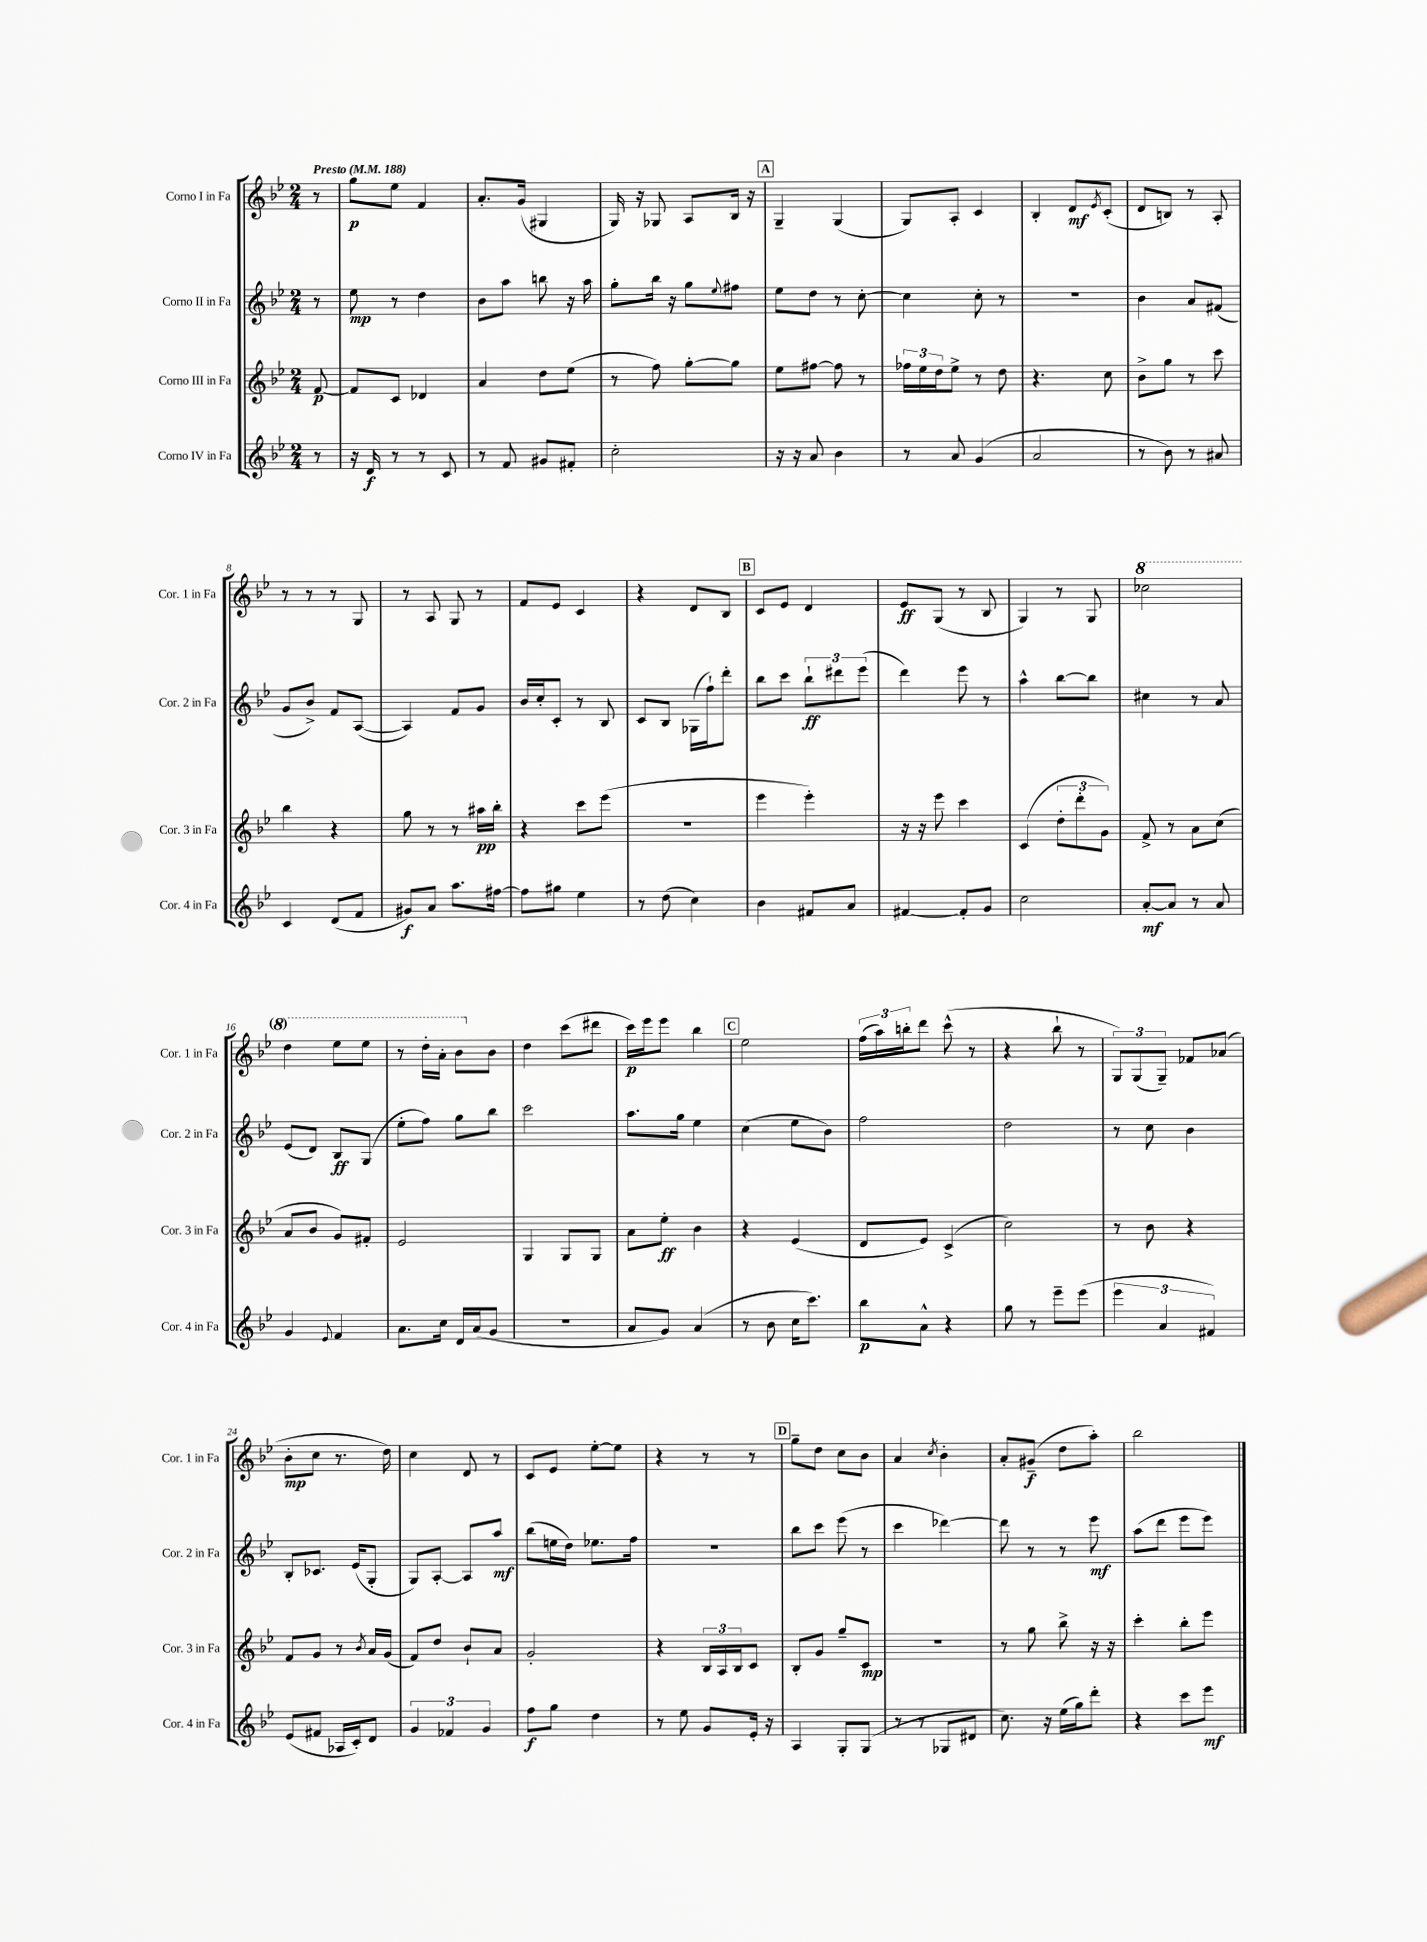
<<
\new StaffGroup <<
\new Staff = "s0" \with { instrumentName = "Corno I in Fa" shortInstrumentName = "Cor. 1 in Fa" } {
    \clef treble \key bes \major \numericTimeSignature \time 2/4 \partial 8 \tempo "Presto" 4 = 188
    r8 |
    g''8\p ees''8 f'4 |
    a'8.-. g'16( gis4 |
    g16) r16 ges8 a8 bes16 r16 |
    \mark \markup { \box "A" } g4-- g4( |
    g8) a8-. c'4 |
    bes4-. d'8\mf \acciaccatura { ees'8 } c'8-.( |
    d'8 b8) r8 a8-. |
    r8 r8 r8 g8 |
    r8 a8 g8 r8 |
    f'8 ees'8 c'4 |
    r4 d'8 bes8 |
    \mark \markup { \box "B" } c'8 ees'8 d'4 |
    ees'8\ff g8( r8 bes8 |
    g4) r8 g8 |
    \ottava #1 ces'''2 |
    d'''4 ees'''8 ees'''8 |
    r8 d'''16-. a''16-. bes''8 \ottava #0 bes'8 |
    d''4 c'''8( dis'''8 |
    c'''16\p) ees'''16 ees'''8 bes''4 |
    \mark \markup { \box "C" } ees''2 |
    \tuplet 3/2 { f''16( a''16) b''16-. } d'''8 c'''8-^( r8 |
    r4 bes''8-! r8 |
    \tuplet 3/2 { g8) g8( g8--) } fes'8 aes'8( |
    bes'8-.\mp c''8 r8. d''16) |
    c''4 d'8 r8 |
    c'8 ees'8 ees''8~-. ees''8 |
    r4 r8 r8 |
    \mark \markup { \box "D" } g''8-- d''8 c''8 bes'8 |
    a'4 \acciaccatura { c''8 } bes'4-. |
    a'8-. gis'8--\f( d''8 a''8-.) |
    bes''2 \bar "|." |
}
\new Staff = "s1" \with { instrumentName = "Corno II in Fa" shortInstrumentName = "Cor. 2 in Fa" } {
    \clef treble \key bes \major \numericTimeSignature \time 2/4 \partial 8
    r8 |
    ees''8\mp r8 d''4 |
    bes'8 a''8 b''8 r16 a''16 |
    g''8-. bes''16 r16 g''8 \appoggiatura { ees''8 } fis''8 |
    \mark \markup { \box "A" } ees''8 d''8 r8 c''8~-. |
    c''4 c''8-. r8 |
    r2 |
    bes'4 a'8 fis'8( |
    g'8 bes'8->) f'8 a8~( |
    a4) f'8 g'8 |
    bes'16 c''16-. c'8-. r8 bes8 |
    c'8 bes8 ges16( f''16-!) d'''8-. |
    \mark \markup { \box "B" } bes''8 c'''8 \tuplet 3/2 { bes''8-!\ff dis'''8 ees'''8( } |
    d'''4) ees'''8 r8 |
    a''4-^ bes''8~ bes''8 |
    cis''4 r8 a'8 |
    ees'8( d'8) bes8\ff g8( |
    ees''8-. f''8) g''8 bes''8 |
    c'''2 |
    a''8. g''16 ees''4 |
    \mark \markup { \box "C" } c''4( ees''8 bes'8) |
    f''2 |
    d''2 |
    r8 c''8 bes'4 |
    bes8-. ces'8. ees'16( g8-. |
    g8) a8~-. a8 a''8\mf |
    bes''8( e''16 d''16) ees''8. f''16 |
    R2 |
    \mark \markup { \box "D" } bes''8 c'''8 ees'''8( r8 |
    c'''4 des'''4~) |
    des'''8 r8 r8 ees'''8\mf |
    a''8( d'''8 ees'''8 ees'''8) \bar "|." |
}
\new Staff = "s2" \with { instrumentName = "Corno III in Fa" shortInstrumentName = "Cor. 3 in Fa" } {
    \clef treble \key bes \major \numericTimeSignature \time 2/4 \partial 8
    f'8~\p |
    f'8 c'8 des'4 |
    a'4 d''8 ees''8( |
    r8 f''8) g''8~-. g''8 |
    \mark \markup { \box "A" } ees''8 fis''8~ fis''8 r8 |
    \tuplet 3/2 { fes''16 ees''16 d''16 } ees''8-> r8 d''8 |
    r4. c''8 |
    bes'8-> g''8 r8 c'''8 |
    bes''4 r4 |
    g''8 r8 r8 ais''16\pp bes''16-. |
    r4 c'''8 ees'''8( |
    R2 |
    \mark \markup { \box "B" } ees'''4 ees'''4-.) |
    r16 r16 ees'''8 c'''4 |
    c'4( \tuplet 3/2 { d''8-. d'''8-. g'8) } |
    f'8-> r8 a'8 c''8( |
    a'8 bes'8 g'8) fis'8-. |
    ees'2 |
    g4 g8 g8 |
    a'8 ees''8-.\ff bes'4 |
    \mark \markup { \box "C" } r4 ees'4( |
    d'8 ees'8) c'4->( |
    c''2) |
    r8 bes'8 r4 |
    f'8 g'8 r8 \acciaccatura { bes'8 } a'16 g'16( |
    f'8) d''8 bes'8-! a'8 |
    g'2-. |
    r4 \tuplet 3/2 { bes16 a16 bes16 } c'8 |
    \mark \markup { \box "D" } bes8-. g'8 g''8-- c'8\mp |
    r2 |
    r8 g''8 bes''8-> r16 r16 |
    c'''4-. bes''8-. ees'''8 \bar "|." |
}
\new Staff = "s3" \with { instrumentName = "Corno IV in Fa" shortInstrumentName = "Cor. 4 in Fa" } {
    \clef treble \key bes \major \numericTimeSignature \time 2/4 \partial 8
    r8 |
    r16 d'16\f r8 r8 c'8 |
    r8 f'8 gis'8 fis'8-. |
    c''2-. |
    \mark \markup { \box "A" } r16 r16 a'8 bes'4 |
    r8 a'8 g'4( |
    a'2 |
    r8 bes'8) r8 ais'8 |
    c'4 d'8( f'8 |
    gis'8\f) a'8 a''8. fis''16~ |
    fis''8 gis''8 ees''4 |
    r8 d''8( c''4) |
    \mark \markup { \box "B" } bes'4 fis'8 a'8 |
    fis'4~ fis'8-. g'8 |
    c''2 |
    a'8~-.\mf a'8 r8 a'8 |
    g'4 \appoggiatura { ees'8 } f'4 |
    a'8. c''16 d'16 a'16( g'8 |
    R2 |
    a'8 g'8) a'4( |
    \mark \markup { \box "C" } r8 bes'8 c''16 c'''8.) |
    bes''8\p a'8-^ r4 |
    g''8 r8 ees'''8-- ees'''8( |
    \tuplet 3/2 { ees'''4 a'4 fis'4) } |
    ees'8( fis'8 aes16 c'16-.) d'8 |
    \tuplet 3/2 { g'4 fes'4 g'4 } |
    f''8\f g''8 d''4 |
    r8 ees''8 g'8 ees'16-. r16 |
    \mark \markup { \box "D" } a4 g8-. g8( |
    r8 r8 ges8 dis'8 |
    c''8.) r16 ees''16( g''16) d'''8-. |
    r4 c'''8 ees'''8\mf \bar "|." |
}
>>
>>
